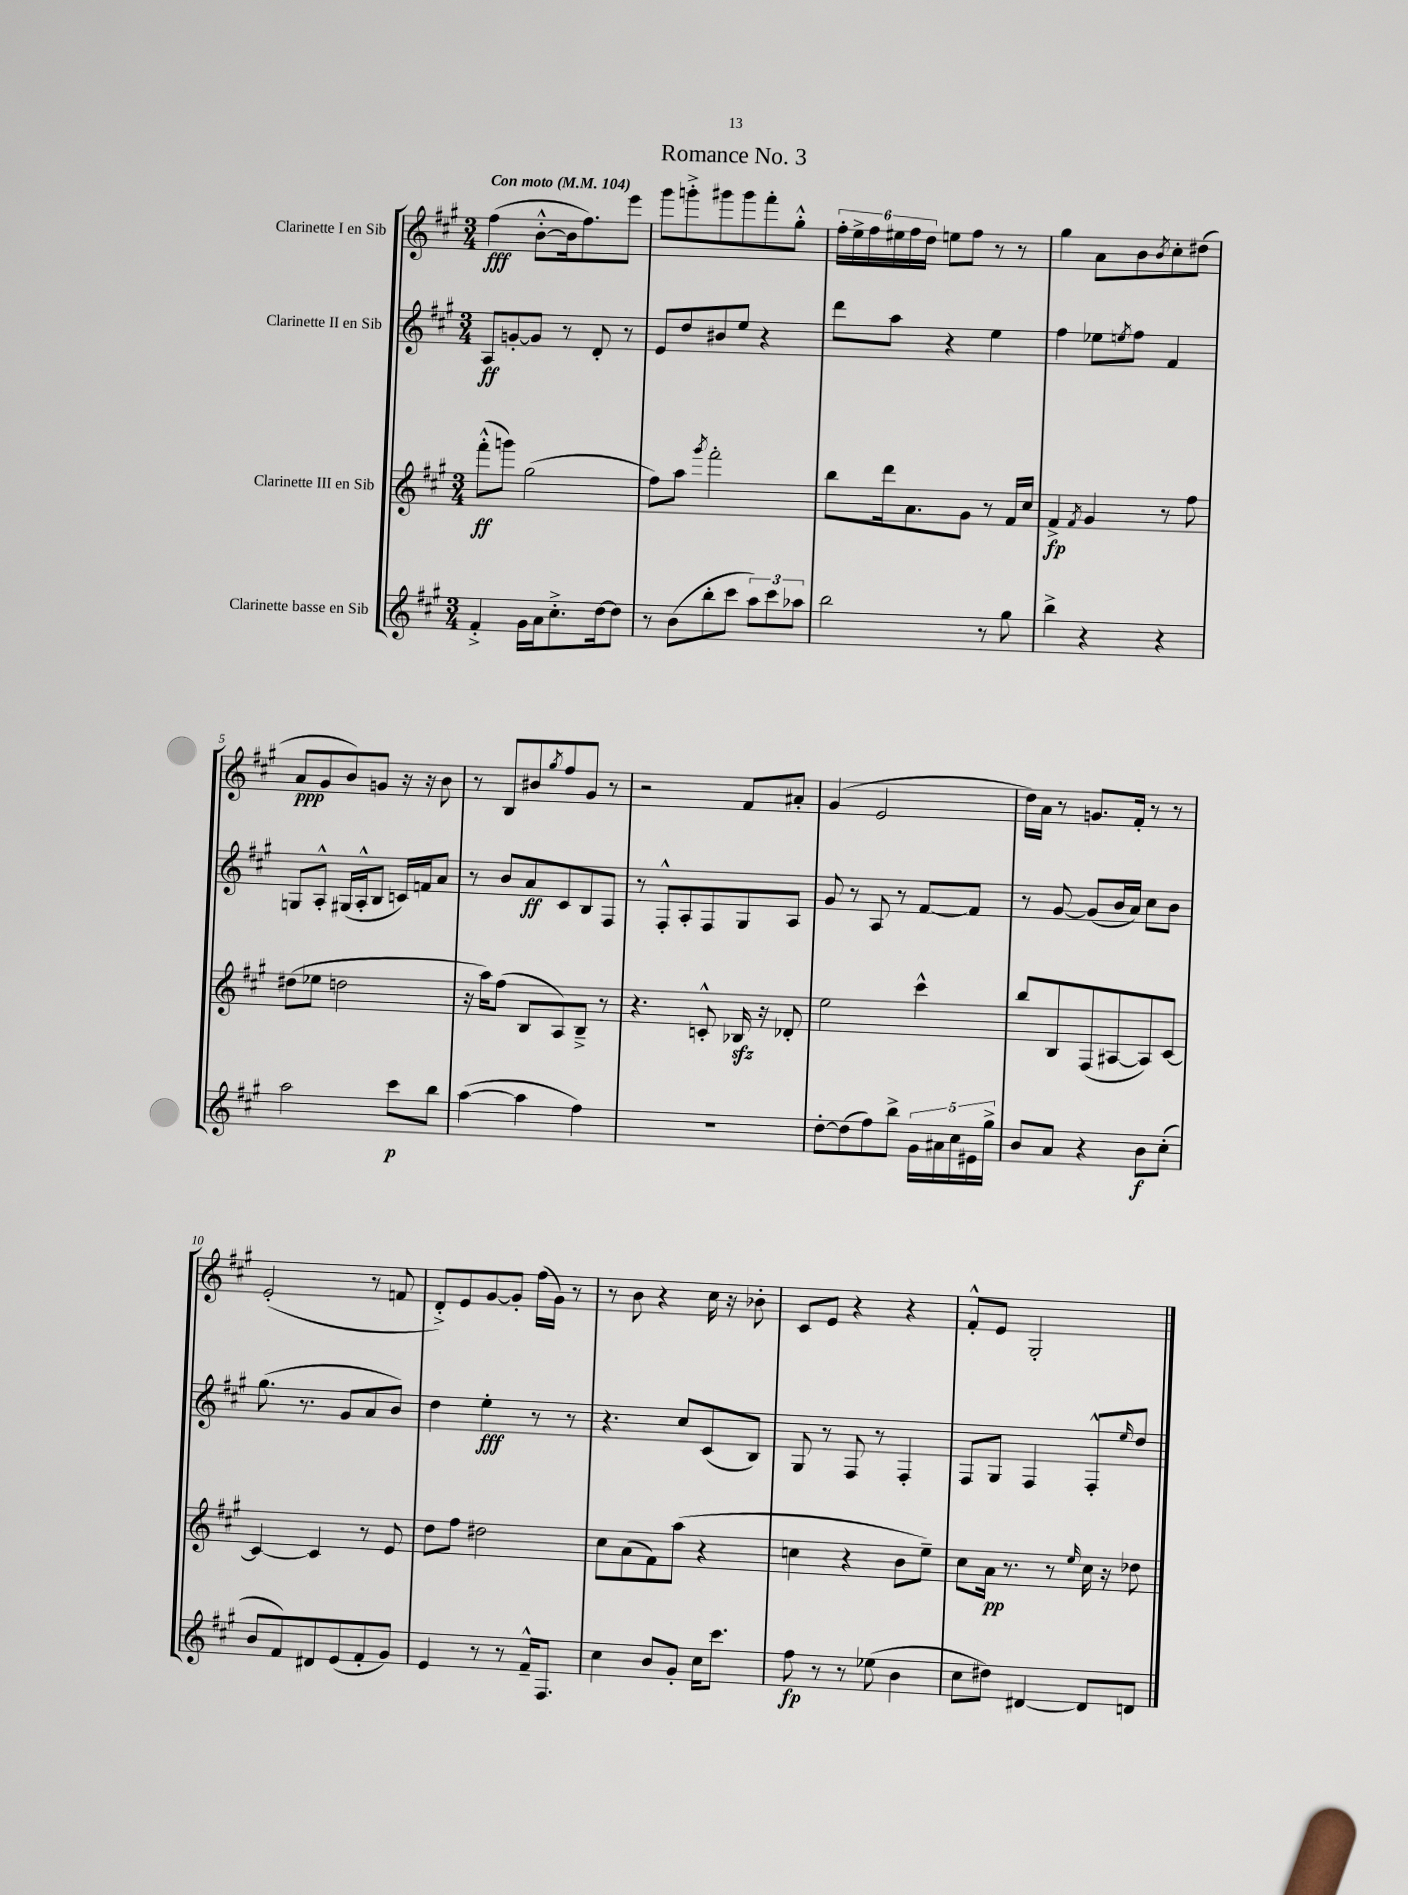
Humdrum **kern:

**kern	**dynam	**kern	**dynam	**kern	**dynam	**kern	**dynam
*part4	*part4	*part3	*part3	*part2	*part2	*part1	*part1
*staff4	*staff4	*staff3	*staff3	*staff2	*staff2	*staff1	*staff1
*I"Clarinette basse en Sib	*	*I"Clarinette III en Sib	*	*I"Clarinette II en Sib	*	*I"Clarinette I en Sib	*
*clefG2	*	*clefG2	*	*clefG2	*	*clefG2	*
*k[f#c#g#]	*	*k[f#c#g#]	*	*k[f#c#g#]	*	*k[f#c#g#]	*
*M3/4	*	*M3/4	*	*M3/4	*	*M3/4	*
*MM104	*	*MM104	*	*MM104	*	*MM104	*
=1	=1	=1	=1	=1	=1	=1	=1
!	!	!	!	!	!	!LO:TX:a:B:t=Con moto	!
4f#'^/	.	(8fff#'^^\L	ff	8A/L	ff	(4ff#\	fff
.	.	8gggn\J)	.	[8gn'/	.	.	.
16g#\LL	.	(2gg#\	.	8g/J]	.	[8b'^^\L	.
16a\J	.	.	.	.	.	.	.
8.cc#'^\	.	.	.	8r	.	16b\k]	.
.	.	.	.	.	.	8.ff#\)	.
.	.	.	.	8d'/	.	.	.
[16dd\k	.	.	.	.	.	.	.
8dd\J]	.	.	.	8r	.	8eee\J	.
=2	=2	=2	=2	=2	=2	=2	=2
8r	.	8ff#\L)	.	8e/L	.	8ggg#\L	.
(8b\L	.	8aa\J	.	8dd/	.	8gggn'^\	.
.	.	8qggg#/	.	.	.	.	.
8bb'\	.	2fff#'\	.	8b#X/	.	8ggg#X\	.
8ccc#\J	.	.	.	8ee/J	.	8ggg#\	.
12aa\L)	.	.	.	4r	.	8fff#'\	.
12ccc#\	.	.	.	.	.	.	.
.	.	.	.	.	.	8gg#'^^\J	.
12aa-X\J	.	.	.	.	.	.	.
=3	=3	=3	=3	=3	=3	=3	=3
2bb\	.	8bb\L	.	8ddd\L	.	24ff#'\LL	.
.	.	.	.	.	.	24ee^\	.
.	.	.	.	.	.	24ff#\	.
.	.	16ddd\k	.	8aa\J	.	24ee#X\	.
.	.	.	.	.	.	24ff#\	.
.	.	8.a\	.	.	.	.	.
.	.	.	.	.	.	24dd\JJ	.
.	.	.	.	4r	.	8een\L	.
.	.	8g#\J	.	.	.	8ff#\J	.
8r	.	8r	.	4ee\	.	8r	.
8gg#\	.	16f#/LL	.	.	.	8r	.
.	.	16cc#/JJ	.	.	.	.	.
=4	=4	=4	=4	=4	=4	=4	=4
4bb^\	.	4f#^/	fp	4ff#\	.	4gg#\	.
.	.	8qf#/	.	.	.	.	.
4r	.	4g#/	.	8ee-X\L	.	8a\L	.
.	.	.	.	8qeen/	.	.	.
.	.	.	.	8ff#\J	.	8b\	.
.	.	.	.	.	.	8qb/	.
4r	.	8r	.	4f#/	.	8cc#'\	.
.	.	8ff#\	.	.	.	(8dd#X\J	.
!!LO:LB:g=z
=5	=5	=5	=5	=5	=5	=5	=5
2aa\	.	(8dd#X\L	.	8Gn/L	.	8a/L	ppp
.	.	8ee-X\J	.	8A'^^/J	.	8g#/	.
.	.	2ddn\	.	(16G#X/LL	.	8b/)	.
.	.	.	.	16A'^^/J	.	.	.
.	.	.	.	8B/J	.	8gn/J	.
8ccc#\L	p	.	.	16cn/LL)	.	16r	.
.	.	.	.	16fn/J	.	16r	.
8bb\J	.	.	.	8a/J	.	8b\	.
=6	=6	=6	=6	=6	=6	=6	=6
([4aa\	.	16r	.	8r	.	8r	.
.	.	16aa\KL)	.	.	.	.	.
.	.	(8ff#\J	.	8b/L	.	8B/L	.
4aa\]	.	8B/L	.	8a/	ff	8b#X/	.
.	.	.	.	.	.	8qgg#/	.
.	.	8A/)	.	8c#/	.	8ff#/	.
4ff#\)	.	8B~^/J	.	8B/	.	8g#/J	.
.	.	8r	.	8F#/J	.	8r	.
=7	=7	=7	=7	=7	=7	=7	=7
2.r	.	4.r	.	8r	.	2r	.
.	.	.	.	8F#'^^/L	.	.	.
.	.	.	.	8A'/	.	.	.
.	.	8cn'^^/	.	8F#/	.	.	.
.	.	16B-Xzz/	.	8G#/	.	8f#/L	.
.	.	16r	.	.	.	.	.
.	.	8d-X'/	.	8A/J	.	8a#X'/J	.
=8	=8	=8	=8	=8	=8	=8	=8
[8dd'\L	.	2ee\	.	8g#/	.	(4g#/	.
(8dd\]	.	.	.	8r	.	.	.
8ff#\)	.	.	.	8A/	.	2e/	.
8bb^\J	.	.	.	8r	.	.	.
20g#\LL	.	4ccc#^^\	.	[8f#/L	.	.	.
20a#X\	.	.	.	.	.	.	.
20cc#\	.	.	.	.	.	.	.
.	.	.	.	8f#/J]	.	.	.
20e#X\	.	.	.	.	.	.	.
20gg#^\JJ	.	.	.	.	.	.	.
=9	=9	=9	=9	=9	=9	=9	=9
8b/L	.	8bb/L	.	8r	.	16dd\LL)	.
.	.	.	.	.	.	16a\JJ	.
8a/J	.	8B/	.	[8g#/	.	8r	.
4r	.	(8F#/	.	(8g#/L]	.	8.gn/L	.
.	.	[8A#X/	.	16b/L	.	.	.
.	.	.	.	16a/JJ)	.	16f#'/Jk	.
8b\L	f	8A#/])	.	8cc#\L	.	8r	.
(8cc#'\J	.	[8c#/J	.	8b\J	.	8r	.
!!LO:LB:g=z
=10	=10	=10	=10	=10	=10	=10	=10
8b/L	.	4c#/_	.	(8.gg#\	.	(2e'/	.
8f#/)	.	.	.	.	.	.	.
.	.	.	.	8.r	.	.	.
8d#X/	.	4c#/]	.	.	.	.	.
(8e/	.	.	.	8g#/L	.	.	.
8f#'/	.	8r	.	8a/	.	8r	.
8g#/J)	.	8e/	.	8b/J)	.	8fn/	.
=11	=11	=11	=11	=11	=11	=11	=11
4e/	.	8dd\L	.	4dd\	.	8d'^/L)	.
.	.	8ff#\J	.	.	.	8e/	.
8r	.	2dd#X\	.	4ee'\	fff	[8g#/	.
8r	.	.	.	.	.	8g#'/J]	.
16f#~^^/KL	.	.	.	8r	.	(16ff#\LL	.
8.F#/J	.	.	.	.	.	16g#\JJ)	.
.	.	.	.	8r	.	8r	.
=12	=12	=12	=12	=12	=12	=12	=12
4cc#\	.	8cc#\L	.	4.r	.	8r	.
.	.	(8a\	.	.	.	8b\	.
8b/L	.	8f#\)	.	.	.	4r	.
8g#'/J	.	(8aa\J	.	8cc#/L	.	.	.
16cc#\KL	.	4r	.	(8c#/	.	16cc#\	.
8.ccc#\J	.	.	.	.	.	16r	.
.	.	.	.	8B/J)	.	8b-X'\	.
=13	=13	=13	=13	=13	=13	=13	=13
8ff#\	fp	4ccn\	.	8G#/	.	8c#/L	.
8r	.	.	.	8r	.	8e/J	.
8r	.	4r	.	8F#/	.	4r	.
(8ee-X\	.	.	.	8r	.	.	.
4b\	.	8b\L	.	4F#'/	.	4r	.
.	.	8ee~\J)	.	.	.	.	.
=14	=14	=14	=14	=14	=14	=14	=14
8cc#\L	.	8cc#\L	.	8F#/L	.	8f#'^^/L	.
8dd#X\J)	.	16a\Jk	pp	8G#/J	.	8e/J	.
.	.	8.r	.	.	.	.	.
[4d#X/	.	.	.	4F#/	.	2G#'/	.
.	.	8r	.	.	.	.	.
.	.	16qqee/	.	.	.	.	.
8d#/L]	.	16cc#\	.	8F#'^^/L	.	.	.
.	.	16r	.	.	.	.	.
.	.	.	.	16qqee/	.	.	.
8dn/J	.	8dd-X\	.	8dd/J	.	.	.
==	==	==	==	==	==	==	==
*-	*-	*-	*-	*-	*-	*-	*-
